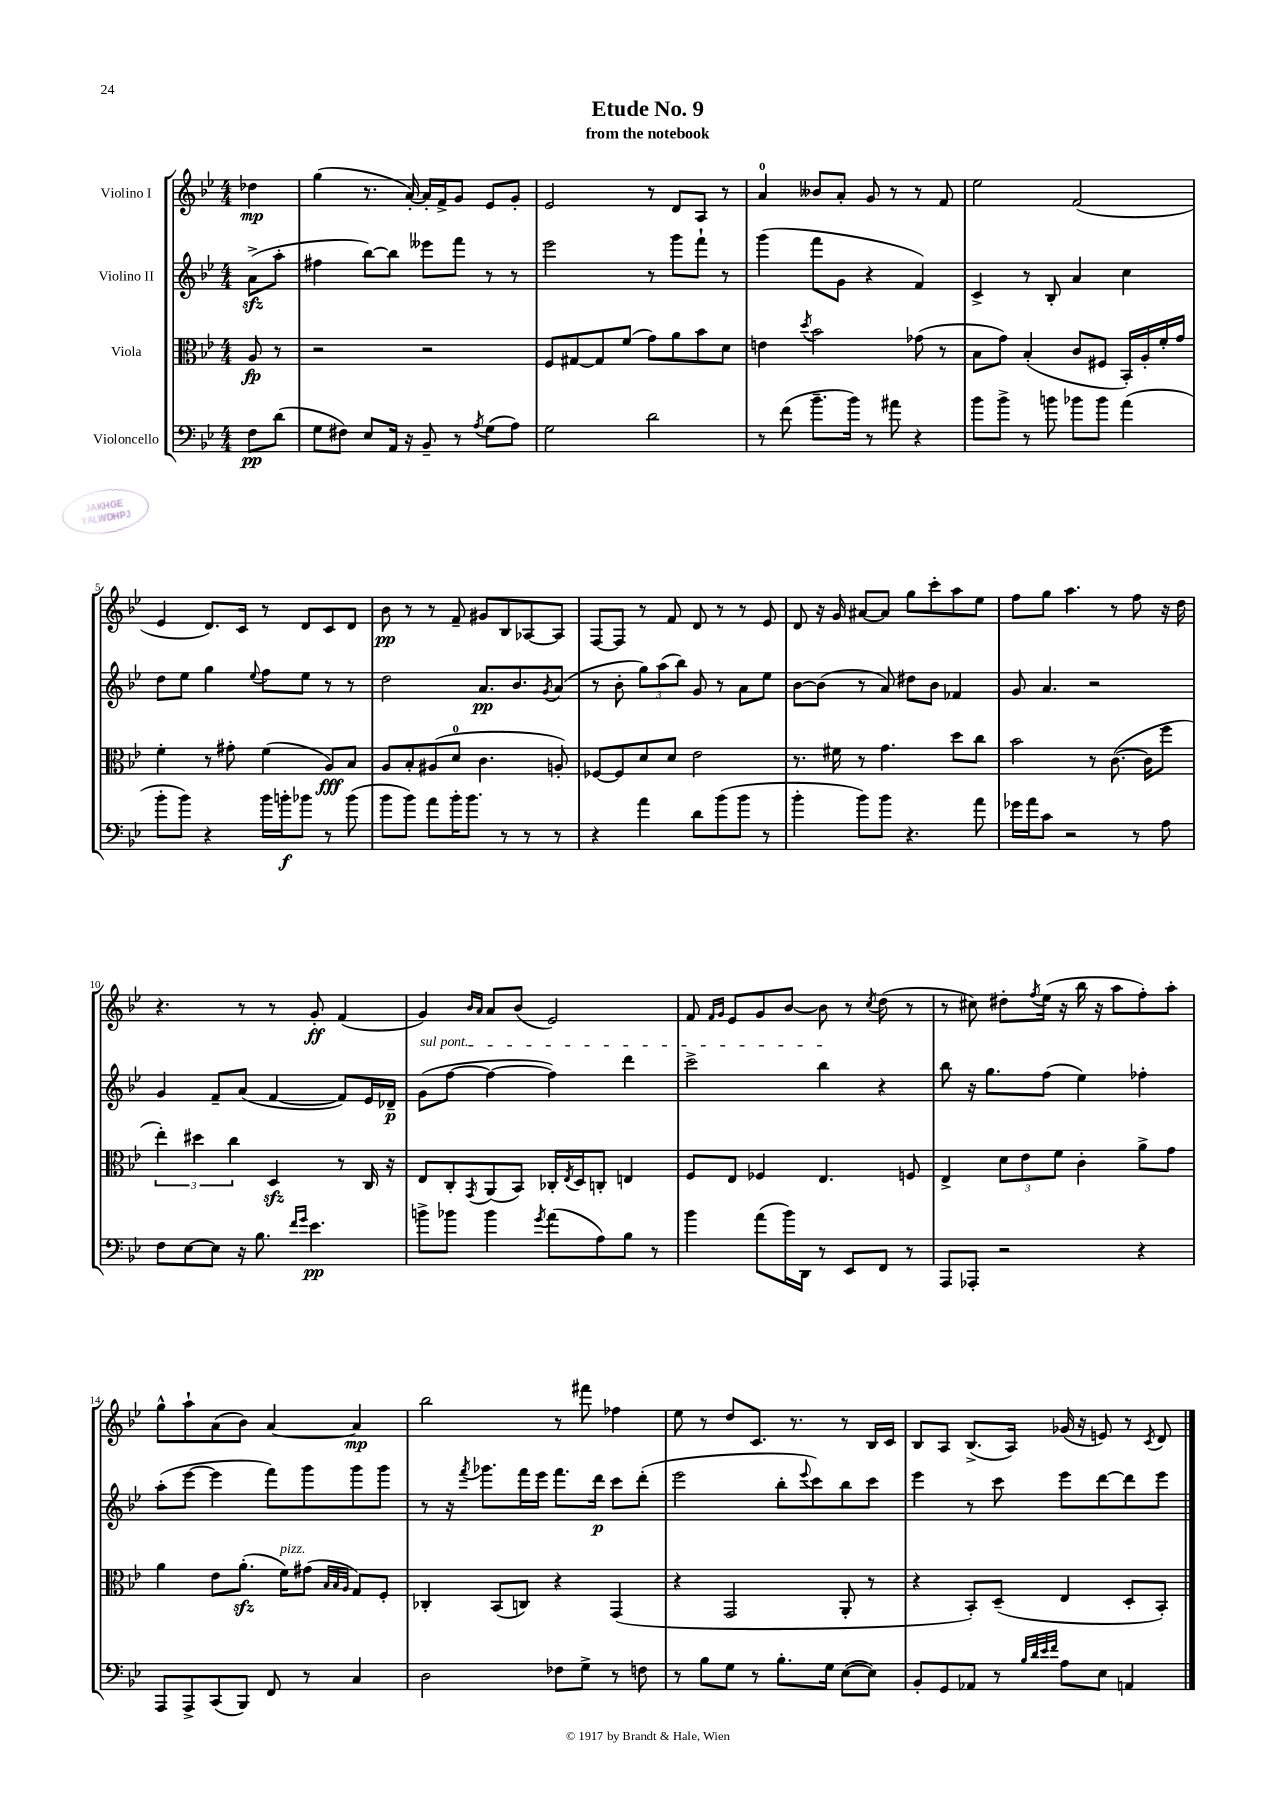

**kern	**kern	**kern	**kern
*staff4	*staff3	*staff2	*staff1
*clefF4	*clefC3	*clefG2	*clefG2
*k[b-e-]	*k[b-e-]	*k[b-e-]	*k[b-e-]
*M4/4	*M4/4	*M4/4	*M4/4
8F	8A	(8a^	4dd-
(8d	8r	8aa'	.
=	=	=	=
8G	2r	4ff#	(4gg
8F#)	.	.	.
8E-	.	[8bb-)	8.r
16AA	.	8bb-]	.
16r	.	.	[16a')
8BB-~	2r	8eee--	16a']
.	.	.	16f^
8r	.	8fff	8g
8qA	.	.	.
(8G	.	8r	8e-
8A)	.	8r	8g'
=	=	=	=
2G	8F	2eee-	2e-
.	[8G#	.	.
.	8G#]	.	.
.	(8f	.	.
2d	8g)	8r	8r
.	8a	8ggg	8d
.	8b-	8fff`	8A
.	8d	8r	8r
=	=	=	=
8r	4e	(4ggg	4a
(8f	.	.	.
.	8qdd	.	.
8.b-~	2b-	8fff	8b--
.	.	8g	8a'
16b-)	.	.	.
8r	.	4r	8g
8a#	.	.	8r
4r	(8g-	4f)	8r
.	8r	.	8f
=	=	=	=
8b-	8B-	4c^	2ee-
8b-^	8g)	.	.
8r	(4B-'	8r	.
8b	.	8B-'	.
8b-	8c	4a	(2f
8b-	8F#	.	.
(4a	16BB-')	4cc	.
.	16A'	.	.
.	16f'	.	.
.	16g	.	.
=	=	=	=
8b-'	4f'	8dd	4e-
8b-)	.	8ee-	.
4r	8r	4gg	8.d)
.	8g#'	.	.
.	.	.	16c
.	.	8qqee-	.
16b-	(4f	8ff	8r
16b'	.	.	.
8b-	.	8ee-	8d
8r	8A)	8r	8c
(8b-	8B-	8r	8d
=	=	=	=
8b-	8A	2dd	8b-
8b-)	8B-'	.	8r
8a	(8A#	.	8r
16b-'	8d	.	8f~
8.b-	.	.	.
.	4.c	8.a	8g#
8r	.	.	8B-
.	.	8.b-	.
8r	.	.	[8A-
.	.	8qg	.
8r	8A')	(8a	8A-]
=	=	=	=
4r	[8F-	8r	[8F
.	8F-]	8b-'	8F]
4a	8d	12gg)	8r
.	.	(12aa	.
.	8d	.	8f
.	.	12bb-)	.
8d	2e-	8g	8d
(8b-	.	8r	8r
8b-	.	8a	8r
8r	.	8ee-	8e-
=	=	=	=
4b-'	8.r	[8b-	8d
.	.	(8b-]	16r
.	16f#	.	16g
8b-)	8r	8r	[8a#
8b-	4.g	8a)	8a#]
4.r	.	8dd#	8gg
.	.	8b-	8ccc'
.	8dd	4f-	8aa
8a	8cc	.	8ee-
=	=	=	=
16g-	2b-	8g	8ff
16a	.	.	.
8c	.	4.a	8gg
2r	.	.	4.aa
.	8r	2r	.
.	([8.c	.	8r
8r	.	.	8ff
.	16c]	.	.
8A	8ff	.	16r
.	.	.	16dd
=	=	=	=
8F	6ee-')	4g	4.r
[8E-	.	.	.
.	6dd#	.	.
8E-]	.	8f~	.
.	6cc	.	.
16r	.	(8a	8r
8.B-	.	.	.
.	4D	[4f	8r
16qqf	.	.	.
16qqg	.	.	.
4.e-	.	.	8g'
.	8r	8f])	(4f
.	16C	16e-	.
.	16r	16d-~	.
=	=	=	=
8b^	8E-	(8g	4g)
8b-	8C'	[8ff	.
.	.	.	16qqb-
.	8qGG	.	16qqa
4b-	(8AA	4ff_	8a
.	8BB-)	.	(8b-
8qg	.	.	.
(8a	16C-'	4ff])	2e-)
.	8qE-	.	.
.	16D	.	.
8A)	8C'	.	.
8B-	4E	4ddd	.
8r	.	.	.
=	=	=	=
4b-	8F	2ccc^	8f
.	.	.	16qqf
.	.	.	16qqg
.	8E-	.	8e-
(8a	4F-	.	8g
16b-)	.	.	[8b-
16DD	.	.	.
8r	4.E-	4bb-	8b-]
8EE-	.	.	8r
.	.	.	8qcc
8FF	.	4r	(8dd
8r	8F	.	8r
=	=	=	=
8AAA	4E-^	8bb-	8r
8AAA-'	.	16r	8cc#)
.	.	8.gg	.
2r	12d	.	8dd#'
.	12e-	.	.
.	.	.	8qff
.	.	(8ff	(16ee-
.	12f	.	.
.	.	.	16r
.	4c'	4ee-)	16bb-
.	.	.	16r
.	.	.	8aa
4r	8a^	4ff-'	8ff')
.	8g	.	8aa'
=	=	=	=
8AAA	4a	(8aa'	8gg^^
8AAA^	.	[8eee-	8aa`
(8CC	8e-	4eee-]	(8a
8BBB-)	(8.a'	.	8b-)
8FF	.	8fff)	[4a
.	16f)	.	.
8r	(8g#	8ggg	.
.	32qqB-	.	.
.	32qqB-	.	.
.	32qqA	.	.
4C	8G)	8ggg	4a]
.	8F'	8ggg	.
=	=	=	=
2D	4C-'	8r	2bb-
.	.	16r	.
.	.	8qfff	.
.	.	8.ggg-	.
.	(8BB-	.	.
.	8C)	16fff	.
.	.	16eee-	.
8F-	4r	8.fff	8r
8G^	.	.	8fff#
.	.	16ddd	.
8r	(4GG	8ccc	4ff-
8F	.	(8ddd'	.
=	=	=	=
8r	4r	2eee-	8ee-
8B-	.	.	8r
8G	2GG	.	8dd
8r	.	.	8.c
8.B-'	.	8bb-'	.
.	.	.	8.r
.	.	8qqeee-	.
.	.	8ccc)	.
16G	.	.	.
([8E-	8AA'	8bb-	8r
8E-])	8r	8ccc	16B-
.	.	.	16c
=	=	=	=
8BB-'	4r	4eee-	8B-
8GG	.	.	8A
8AA-	8BB-')	8r	(8.B-^
8r	(8D~	8ccc	.
.	.	.	16A)
32qqB-	.	.	.
32qqd	.	.	.
32qqe-	.	.	.
32qqf	.	.	.
8A	4E-	8eee-	(16g-
.	.	.	16r
8E-	.	[8ddd	8e)
4AA	8D'	8ddd]	8r
.	.	.	8qc
.	8BB-')	8eee-	8d
==	==	==	==
*-	*-	*-	*-
